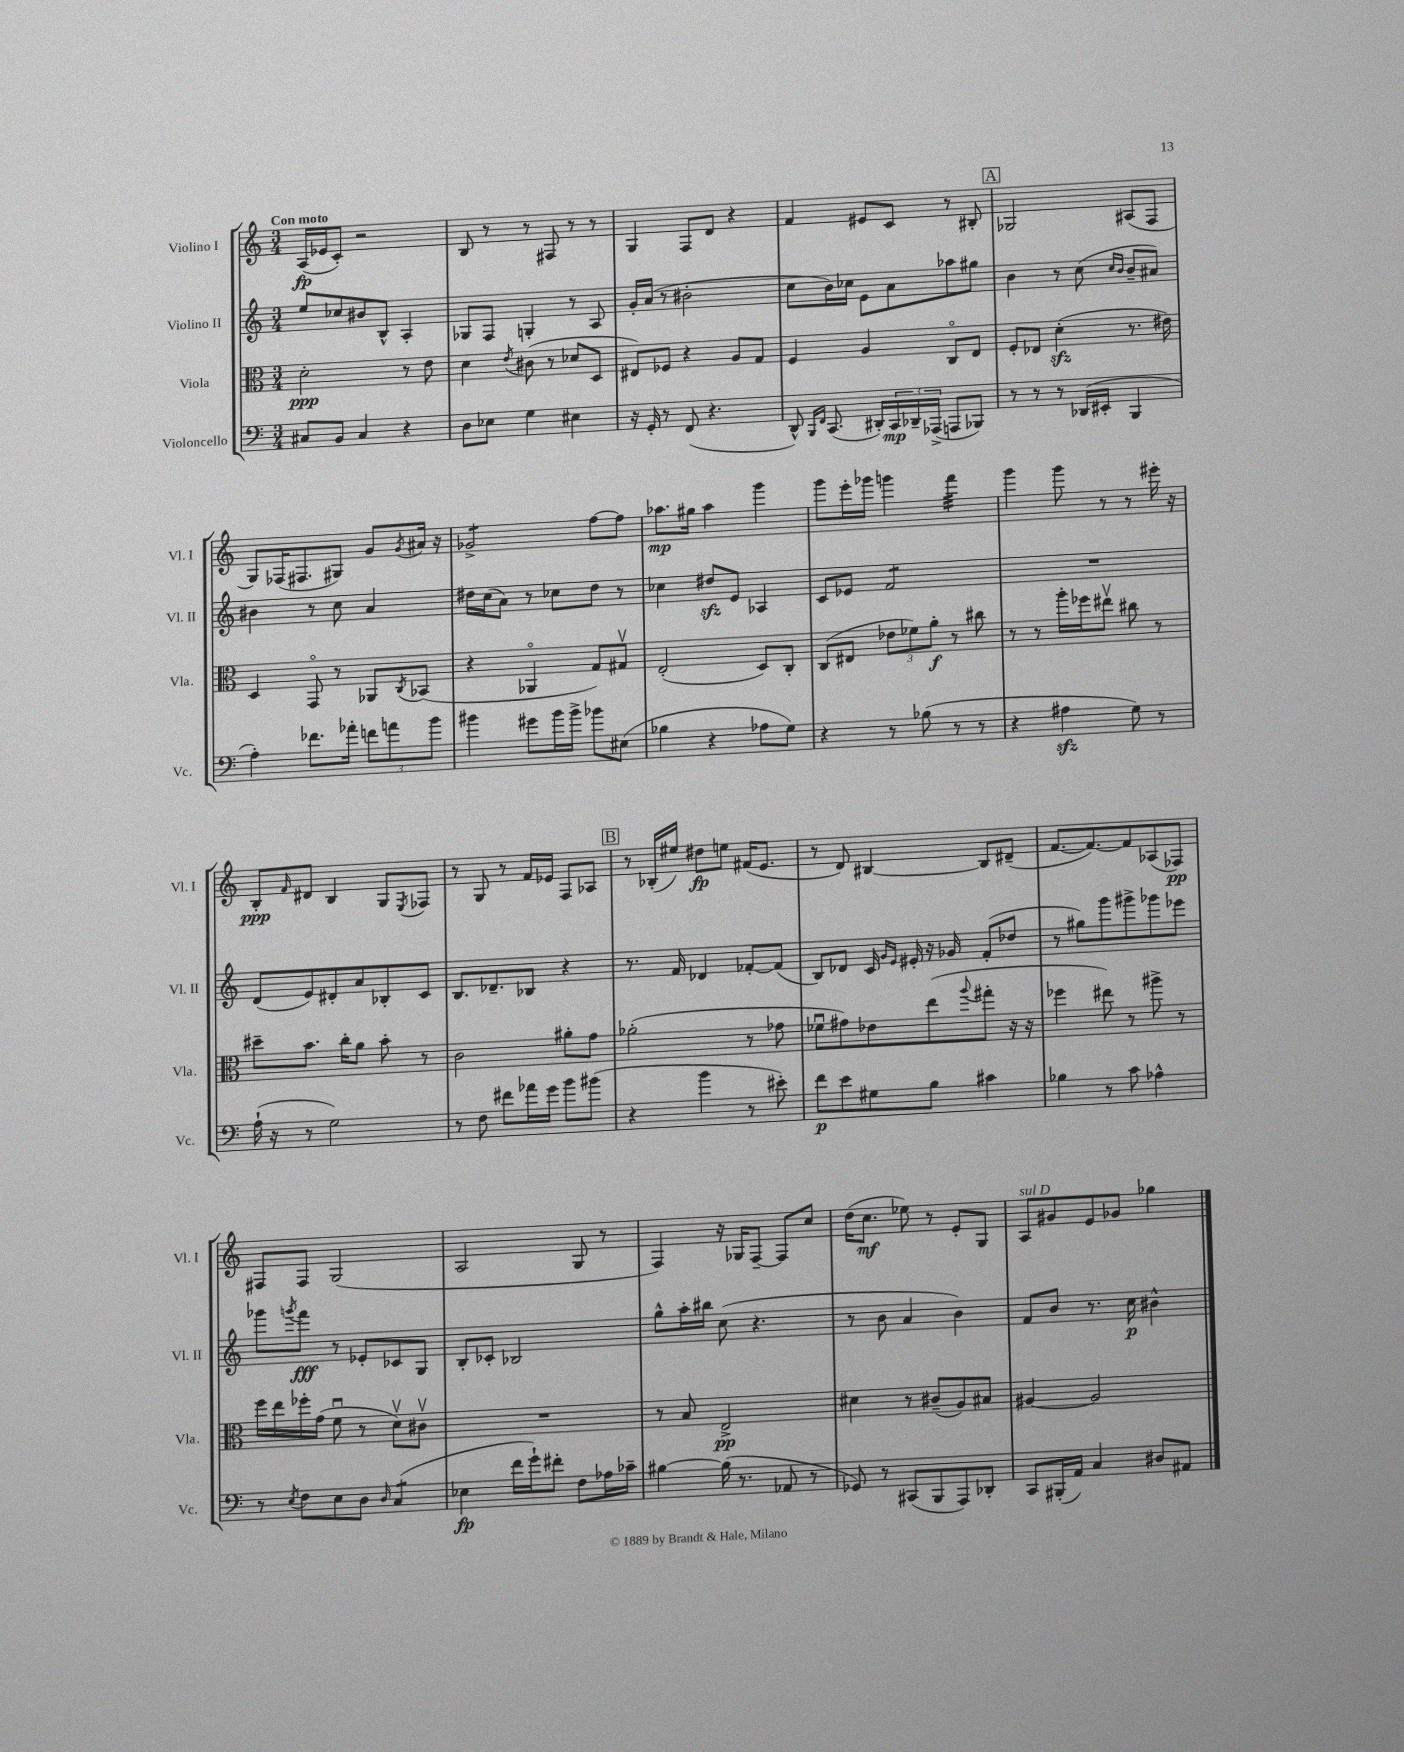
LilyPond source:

<<
\new StaffGroup <<
\new Staff = "s0" \with { instrumentName = "Violino I" shortInstrumentName = "Vl. I" } {
    \clef treble \key c \major \numericTimeSignature \time 3/4 \tempo "Con moto"
    a16\fp( ees'16 c'8-.) r2 |
    b8 r8 r8 fis8 r8 r8 |
    g4 f8 d'8 r4 |
    f'4 eis'8 c'8 r8 bis8-. |
    \mark \markup { \box "A" } ges2 ais8( f8 |
    g8) fes16( fis8. gis8) g'8 \acciaccatura { g'8 } ais'16 r16 |
    ges'2:8-> f''8~ f''8 |
    aes''8.\mp gis''16 aes''4 g'''4 |
    g'''8 e'''16-. ges'''16 g'''4 f'''4:32 |
    g'''4 g'''8 r8 r8 eis'''16-. r16 |
    b8-.\ppp \grace { f'16 } dis'8 b4 g8 \acciaccatura { e8 } fes8 |
    r8 g8 r8 f'16 ees'16 f8 aes8 |
    \mark \markup { \box "B" } r8 bes16-.( eis''16) dis''8\fp e''8 fis'16( e'8. |
    r8 d'8) bis4~ bis8 dis'8--( |
    f'8.~ f'8.~) f'8 aes8( fes8\pp) |
    fis8 fis8 g2( |
    a2 g8 r8 |
    f4) r16 ges16 f8~-- f8 c''8 |
    d''16( c''8.\mf ees''8) r8 e'8-. g8 |
    a8^\markup { \italic "sul D" } gis'8 e'8 ges'8 ges''4 \bar "|." |
}
\new Staff = "s1" \with { instrumentName = "Violino II" shortInstrumentName = "Vl. II" } {
    \clef treble \key c \major \numericTimeSignature \time 3/4
    e''8 ces''8 bis'8 b8-^ a4-. |
    ges8 f8 g4-. r8 a8 |
    g'16-. a'16( r8 bis'2-. |
    c''8 b'16) ces''16 e'8 a'8 aes''8 gis''8 |
    \mark \markup { \box "A" } b'4 r8 c''8( \grace { c''16 b'16 } b'8-- ais'8) |
    bis'4 r8 c''8 a'4 |
    dis''16 c''16( a'8) r8 ces''8 dis''8 r8 |
    ces''4 dis''8\sfz e'8 aes4 |
    c'8 ees'8 f'2:8 |
    R2. |
    d'8( e'8) dis'8-. a'8 bes8-. c'8 |
    b8. des'8.-- bes8 r4 |
    \mark \markup { \box "B" } r8. f'16 des'4 fes'8~-. fes'8( |
    b8) des'8 c'16 \grace { g'16 e'16 } eis'16-. r16 ges'16 f'8-.( des''8 |
    r8 gis''8) g'''8 gis'''8-> ges'''8 ees'''8 |
    ges'''8 \acciaccatura { g'''8 } f'''8\fff r8 ees'8-. ces'8 g8 |
    b8-. ces'8-. bes2 |
    g''8-^ a''16-. bis''16 c''8( r4. |
    r8 b'8 a'4 b'4) |
    f'8 b'8 r8. c''16\p bis'4-^ \bar "|." |
}
\new Staff = "s2" \with { instrumentName = "Viola" shortInstrumentName = "Vla." } {
    \clef alto \key c \major \numericTimeSignature \time 3/4
    d'2-.\ppp r8 e'8 |
    d'4 \acciaccatura { e'8 } cis'8( r8 des'8 d8 |
    eis8) fes8 r4 a8 g8 |
    f4 a4 c8\flageolet e8 |
    \mark \markup { \box "A" } f8-. ees8 d'4-.\sfz( r8. eis'16) |
    d4 g,8\flageolet r8 aes,8 \acciaccatura { c8 } bes,8( |
    r4 aes,4\flageolet g8) gis8\upbow |
    e2-.( d8) c8-. |
    c8( eis8 \tuplet 3/2 { ees'8 fes'8) a'8-.\f } r8 cis''8 |
    r8 r8 a''16-. fes''16 eis''8\upbow cis''8 r8 |
    dis''8-- b'8. c''16-. a'8 b'8-. r8 |
    c'2 ais'8-. g'8 |
    \mark \markup { \box "B" } aes'2-.( r8 ges'8 |
    fes'8\downbow gis'8) ees'8 e''8( \appoggiatura { a''8 } gis''8-. r16 r16 |
    fes''4 eis''8) r8 ais''8-> r8 |
    f''16 e''16 fes''16-. g'16( f'8\downbow r8 d'8\upbow) cis'8\upbow |
    R2. |
    r8 b8 e2->\pp |
    dis'4 r8 cis'8--( a8) bis8 |
    ais4~ ais2 \bar "|." |
}
\new Staff = "s3" \with { instrumentName = "Violoncello" shortInstrumentName = "Vc." } {
    \clef bass \key c \major \numericTimeSignature \time 3/4
    cis8 b,8 cis4 r4 |
    d8 ees8 g4 eis4 |
    r16 g,16-. r8 f,8( r4. |
    d,8-^) \grace { b,,16 f,16 } c,8.( dis,16-.) \tuplet 3/2 { c,16\mp des,16-- aes,,16->( } a,,8 bes,,8) |
    \mark \markup { \box "A" } r8 r8 r8 des,16( eis,16-. b,,4 |
    a4-.) fes'8. aes'16-. \tuplet 3/2 { f'8 a'8 b'8 } |
    bis'4 gis'8 bis'16 bis'16-> bes'8 eis8( |
    bes4 r4 aes8 g8) |
    r4 r8 bes8( r8 r8 |
    r4 ais4\sfz g8) r8 |
    a16-!( r16 r8 g2) |
    r8 f8 fis'8 aes'16 g'16 b'8 bis'8( |
    \mark \markup { \box "B" } r4 b'4 r8 eis'8-.) |
    f'8\p e'8 gis8 b8 cis'4 |
    bes4 r8 c'8 aes4-^ |
    r8 \acciaccatura { e8 } f8 e8 d8 \grace { d16 } c4:8( |
    ees4\fp f'16 g'16-!) fis'8-. f8 aes16 ces'16-- |
    bis4~ bis16( r8. aes,8 r8 |
    ges,8) r8 cis,8( b,,8 a,,8) des,8-. |
    c,8 bis,,16-.( a,16) c4 dis8 ais,8 \bar "|." |
}
>>
>>
\layout { \context { \Score \remove "Bar_number_engraver" } }
